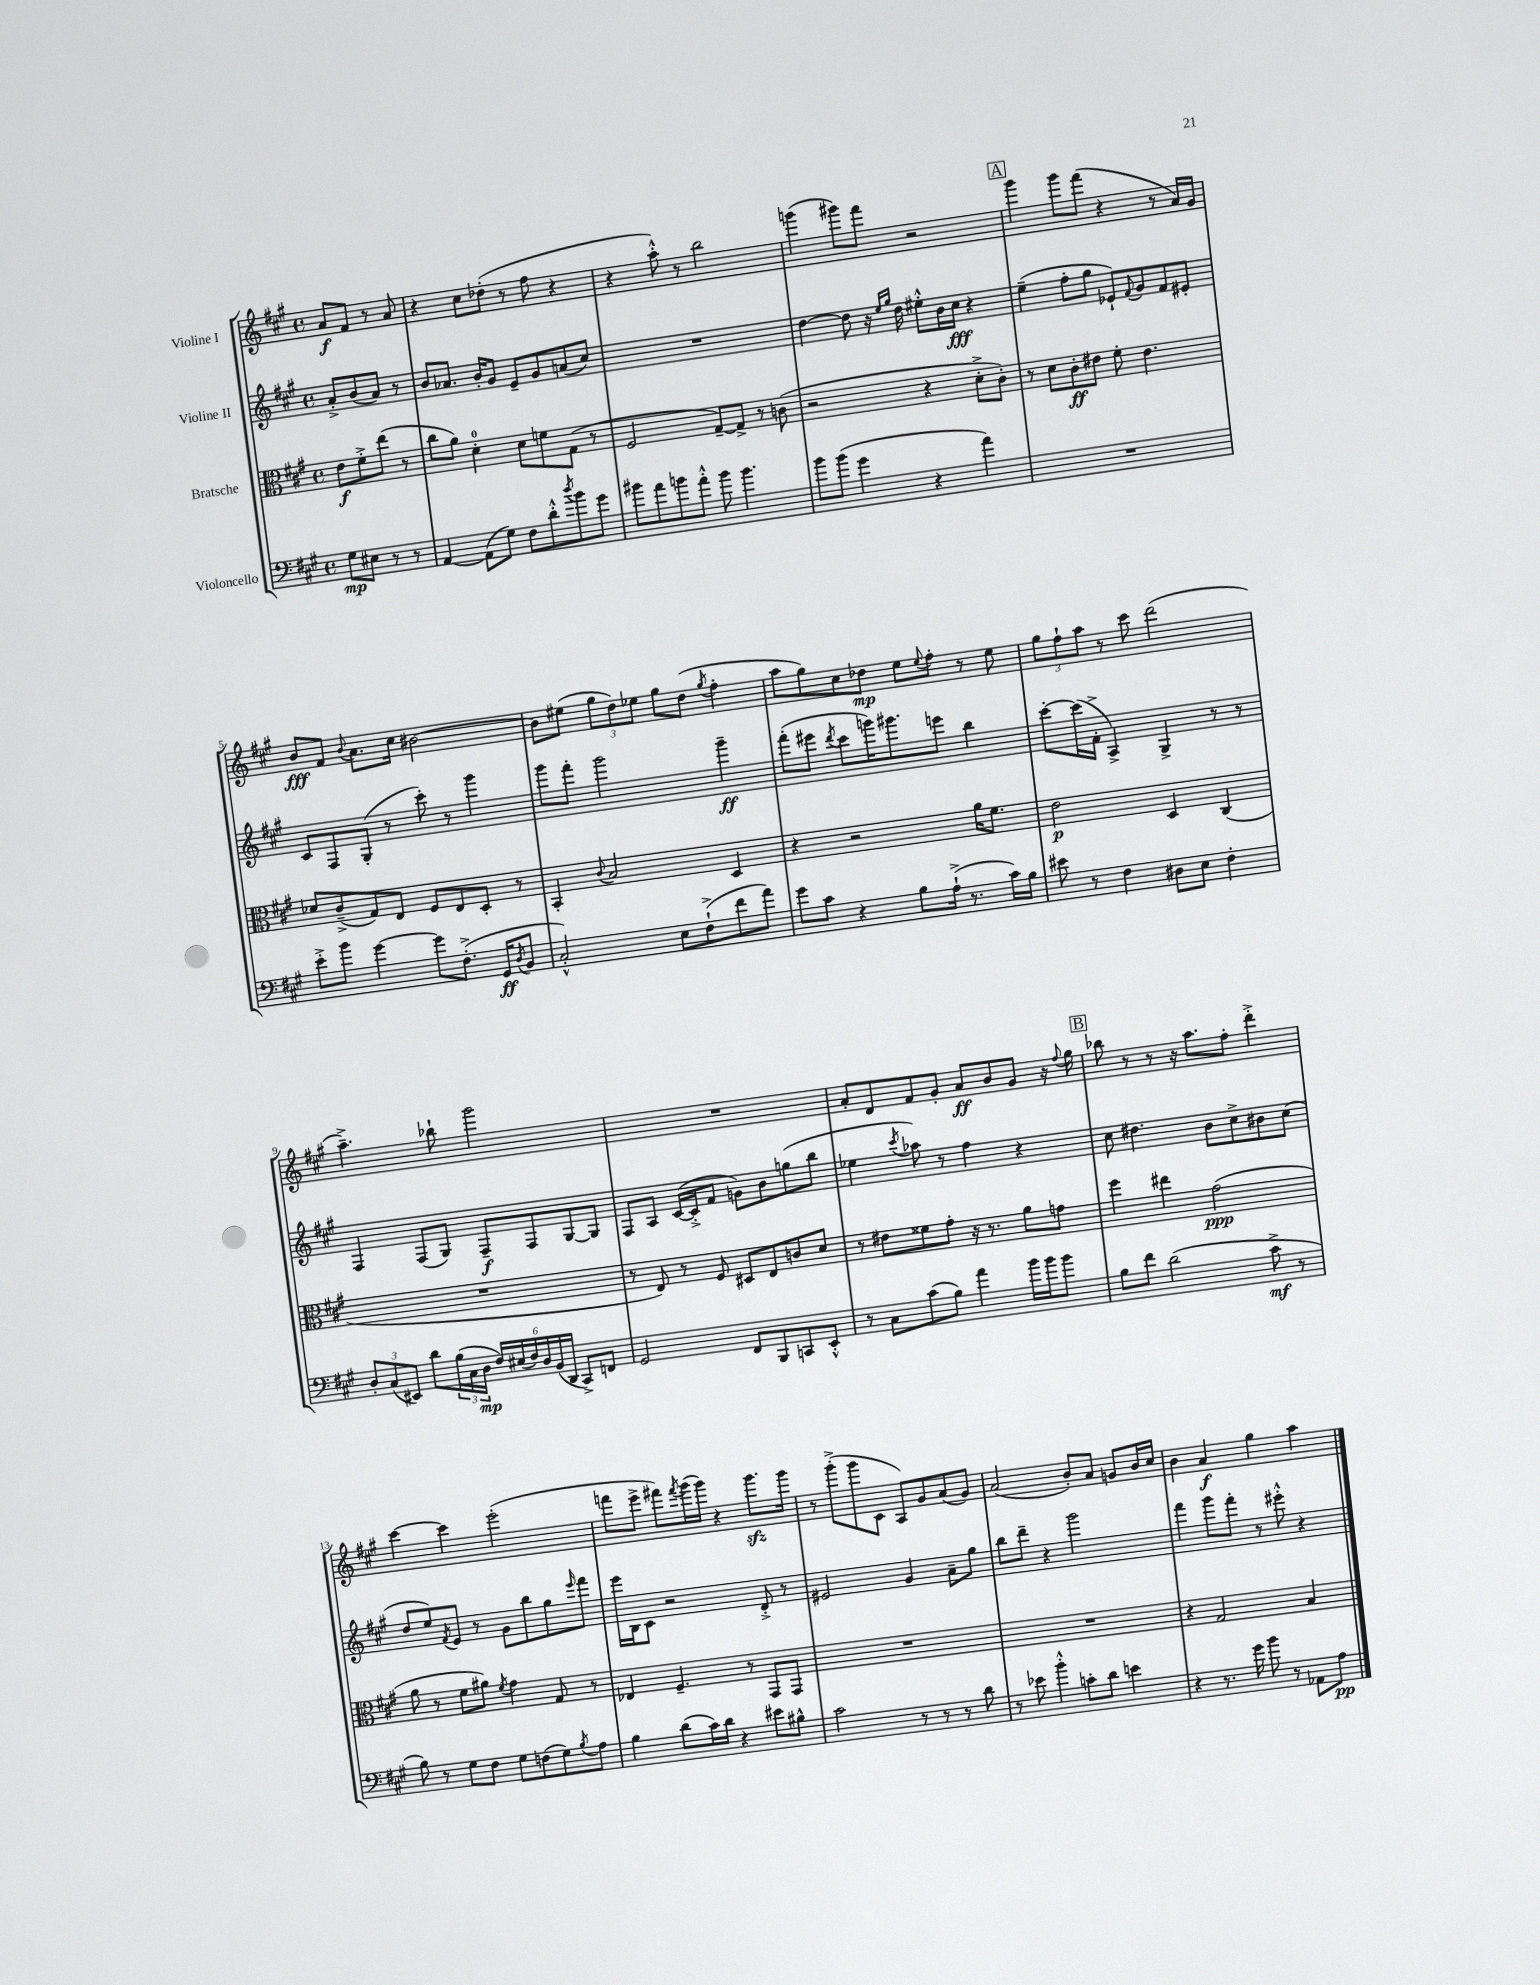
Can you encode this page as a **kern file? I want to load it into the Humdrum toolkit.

**kern	**kern	**kern	**kern
*staff4	*staff3	*staff2	*staff1
*clefF4	*clefC3	*clefG2	*clefG2
*k[f#c#g#]	*k[f#c#g#]	*k[f#c#g#]	*k[f#c#g#]
*M4/4	*M4/4	*M4/4	*M4/4
*met(c)	*met(c)	*met(c)	*met(c)
8G#\L	8e\L	8a'^/L	8a/L
8E#\J	8f#'^\	(8b/	8f#/J
8r	(8ee\J	8a/J)	8r
8r	8r	8r	8a/
=	=	=	=
[4AA/	8cc#\L	8b/L	4r
.	8a\J)	8.a-/J	.
(8AA\]L	4d'\	.	8cc#\L
.	.	16b'/LK	.
8G#\J)	.	8g#/J	(8dd-'\J
8F#\L	8d\L	8e~/L	8r
8d'^^\	8f\	8g#/	8ff#\
8qdd/	.	.	.
8b\	(8G#\J	(8a/	4r
8g#\J	8r	8cc#/J)	.
=	=	=	=
8b#\L	2F#/	1r	4r
8a\	.	.	.
8b\	.	.	8aa'^^\)
8a'^^\J	.	.	8r
8b\	[8G#~/L)	.	2bb\
4.b\	8G#^/]J	.	.
.	8r	.	.
.	(8c\	.	.
=	=	=	=
8b\L	2r	[4dd\	(4ggg\
(8b\J	.	.	.
4g#\	.	8dd\]	8ggg#\L)
.	.	16r	8fff#\J
.	.	16qqee/LL	.
.	.	16qqgg#/JJ	.
.	.	16dd\	.
4r	4r	8ee#'^^\L	2r
.	.	16b\L	.
.	.	16cc#\JJ	.
4a\)	8d'^\L	4r	.
.	8c#'\J)	.	.
=	=	=	=
1r	8r	(4ee~\	4ggg#\
.	8d\L	.	.
.	8c#'\	8ff#'\L	8ggg#\L
.	8e#\J	8gg#\J	(8fff#\J
.	8f#'\	8e-`/L)	4r
.	.	8qqf#/	.
.	4.e#\	8g#/	.
.	.	8f#/	8r
.	.	8e#'/J	16a/LL)
.	.	.	16g#/JJ
=	=	=	=
8e'^\L	8d-/L	8c#/L	8b/L
8b\J	(8c#~^/	8F#/	8f#/J
.	.	.	8qqb/
[4g#\	8G#/)	(8G#'/J	8.a\L
.	8E/J	8r	.
.	.	.	16cc#\Jk
8g#\]L	8F#/L	8ccc#'\)	[2b#\
(8.F#'^\J	8E/	8r	.
.	8D'/J	4ggg#\	.
16GG#/LK	.	.	.
8qD/	.	.	.
8BB/J	8r	.	.
=	=	=	=
2C#'^^/)	4BB'/	8ggg#\L	8b#\]L
.	.	8fff#'\J	(8ee#\J
.	8qqc#/	.	.
.	2B/	2ggg#\	12gg#\L
.	.	.	12dd\)
.	.	.	12ee-\J
8E\L	.	.	8gg#\L
(8F#`^\	.	.	(8dd\J
.	.	.	8qgg#/
8f#\	4D/	4ggg#~\	4ff#'\
8a\J)	.	.	.
=	=	=	=
8g#\L	4r	(8fff#'\L	8aa\L
8c#\J	.	8eee#\J	8gg#\)
.	.	8qddd/	.
4r	2r	8ccc#\L	8cc#\
.	.	16ggg\K)	8dd-\J
.	.	8.ggg#\	.
8B\L	.	.	8ee\L
.	.	.	8qqee/
(16A`^\Jk	.	8eee\J	8ff#'\J
8.r	.	.	.
.	16a\LK	4bb\	8r
.	8.f#\J	.	.
16c#\LL)	.	.	8ee\
16B\JJ	.	.	.
=	=	=	=
8e#\	2e\	[8ccc#'\L	12gg#\L
.	.	.	12ff#`\
8r	.	(16ccc#\]L	.
.	.	.	12aa\J
.	.	16f#'^\JJ	.
4F#\	.	4A^/)	8r
.	.	.	8ccc#\
8D#\L	4D/	4G#^/	(2ddd\
8E\J	.	.	.
4F#'\	(4C#/	8r	.
.	.	8r	.
=	=	=	=
12D'/L	1r	4F#/	4.aa~^\)
(12C#/	.	.	.
12EE#/J)	.	.	.
8d\L	.	(8F#/L	.
(24B\L	.	8G#/J)	8bb-`\
24C#\	.	.	.
24D\JJ	.	.	.
24F#/LL)	.	8F#~/L	2ggg#\
(24E#/	.	.	.
24F#/)	.	.	.
24D/	.	8F#/	.
(24BB/	.	.	.
24DD/JJ	.	.	.
8CC#^/L)	.	[8G#/	.
8FF/J	.	8G#/]J	.
=	=	=	=
2GG#/	8r	8F#/L	1r
.	8E/)	8A/J	.
.	8r	([16c#/LL	.
.	.	16c#'^/]J	.
.	8F#/	8f#/J	.
8FF#/L	8D#/L	8g\L)	.
8BBB/	8E/	8b\	.
8CC/	8c/	(8gg\	.
8EE'^^/J	8d/J	8bb\J	.
=	=	=	=
8r	8r	4ee-\	8a'/L
8C#\L	8e#\L	.	8d/
.	.	8qccc#/	.
(8c#\	8f##\	8aa-\)	8f#/
8B\J)	8g#'\J	8r	8g#'/J
4a\	16r	4ff#\	8a/L
.	8.r	.	.
.	.	.	8b/
16b\LL	8a\L	4r	8g#/J
16b\J	.	.	.
8b\J	8g\J	.	16r
.	.	.	8qqff#/
.	.	.	16gg#\
=	=	=	=
8B\L	4ff#\	8cc#\	8bb-\
8f#\J	.	4.dd#\	8r
(2d\	4ee#\	.	8r
.	.	.	16r
.	.	.	8.aa\L
.	(2g#\	8b\L	.
.	.	8cc#^\	8ff#'\J
8c#^\	.	8b#\	4ddd'^\
8r	.	(8cc#\J	.
=	=	=	=
8B\)	8a\	8dd/L	[4ccc#\
8r	8r	8ee/)	.
.	.	8qf#/	.
8G#\L	8f#\L	8e/J	4ccc#\]
8F#\J	8a#\J)	8r	.
.	8qf#/	.	.
8G#\L	4g#\	8g#\L	(2eee'\
(8F\	.	8bb\	.
8G#\)	8G#/	8gg#\	.
8qB/	.	16qqeee/	.
8A\J	8r	8fff#\J	.
=	=	=	=
4B\	4E-/	16eee\LL	8fff\L
.	.	16B\J	.
.	.	8c#\J	8eee^\J
(8d\L	4.F#~/	2r	8fff#\L)
.	.	.	8qfff#/
16c#\L)	.	.	(16ggg#\L
16d\JJ	.	.	16ggg#\JJ)
4r	.	.	4r
.	8r	.	.
8e#\L	8GG#/L	8d'^/	8.ggg#\L
8B#^^\J	8GG#/J	8r	.
.	.	.	16ggg#\Jk
=	=	=	=
2c#\	1r	2e#/	8r
.	.	.	(8ggg#'^\L
.	.	.	8ggg#\
.	.	.	8c#\J
8r	.	4g#/	8A/L)
8r	.	.	8g#/
8r	.	8a~\L	(8a/
8d\	.	8gg#\J	8g#/J)
=	=	=	=
8r	1r	8bb\L	(2a/
8e-\	.	8ddd~\J	.
4b'^^\	.	4r	.
8c'\L	.	2ggg#\	8b'/L)
8d\J	.	.	8a/J
4e\	.	.	8g/L
.	.	.	16b/L
.	.	.	16cc#/JJ
=	=	=	=
4r	4r	4fff#\	4b\
8.r	2G#/	8ggg#\L	4a/
.	.	8fff#'\J	.
16g#\	.	.	.
8b\	.	8r	4gg#\
8r	.	8eee#'^^\	.
8AA-\L	4B/	4r	4aa\
8A\J	.	.	.
==	==	==	==
*-	*-	*-	*-
